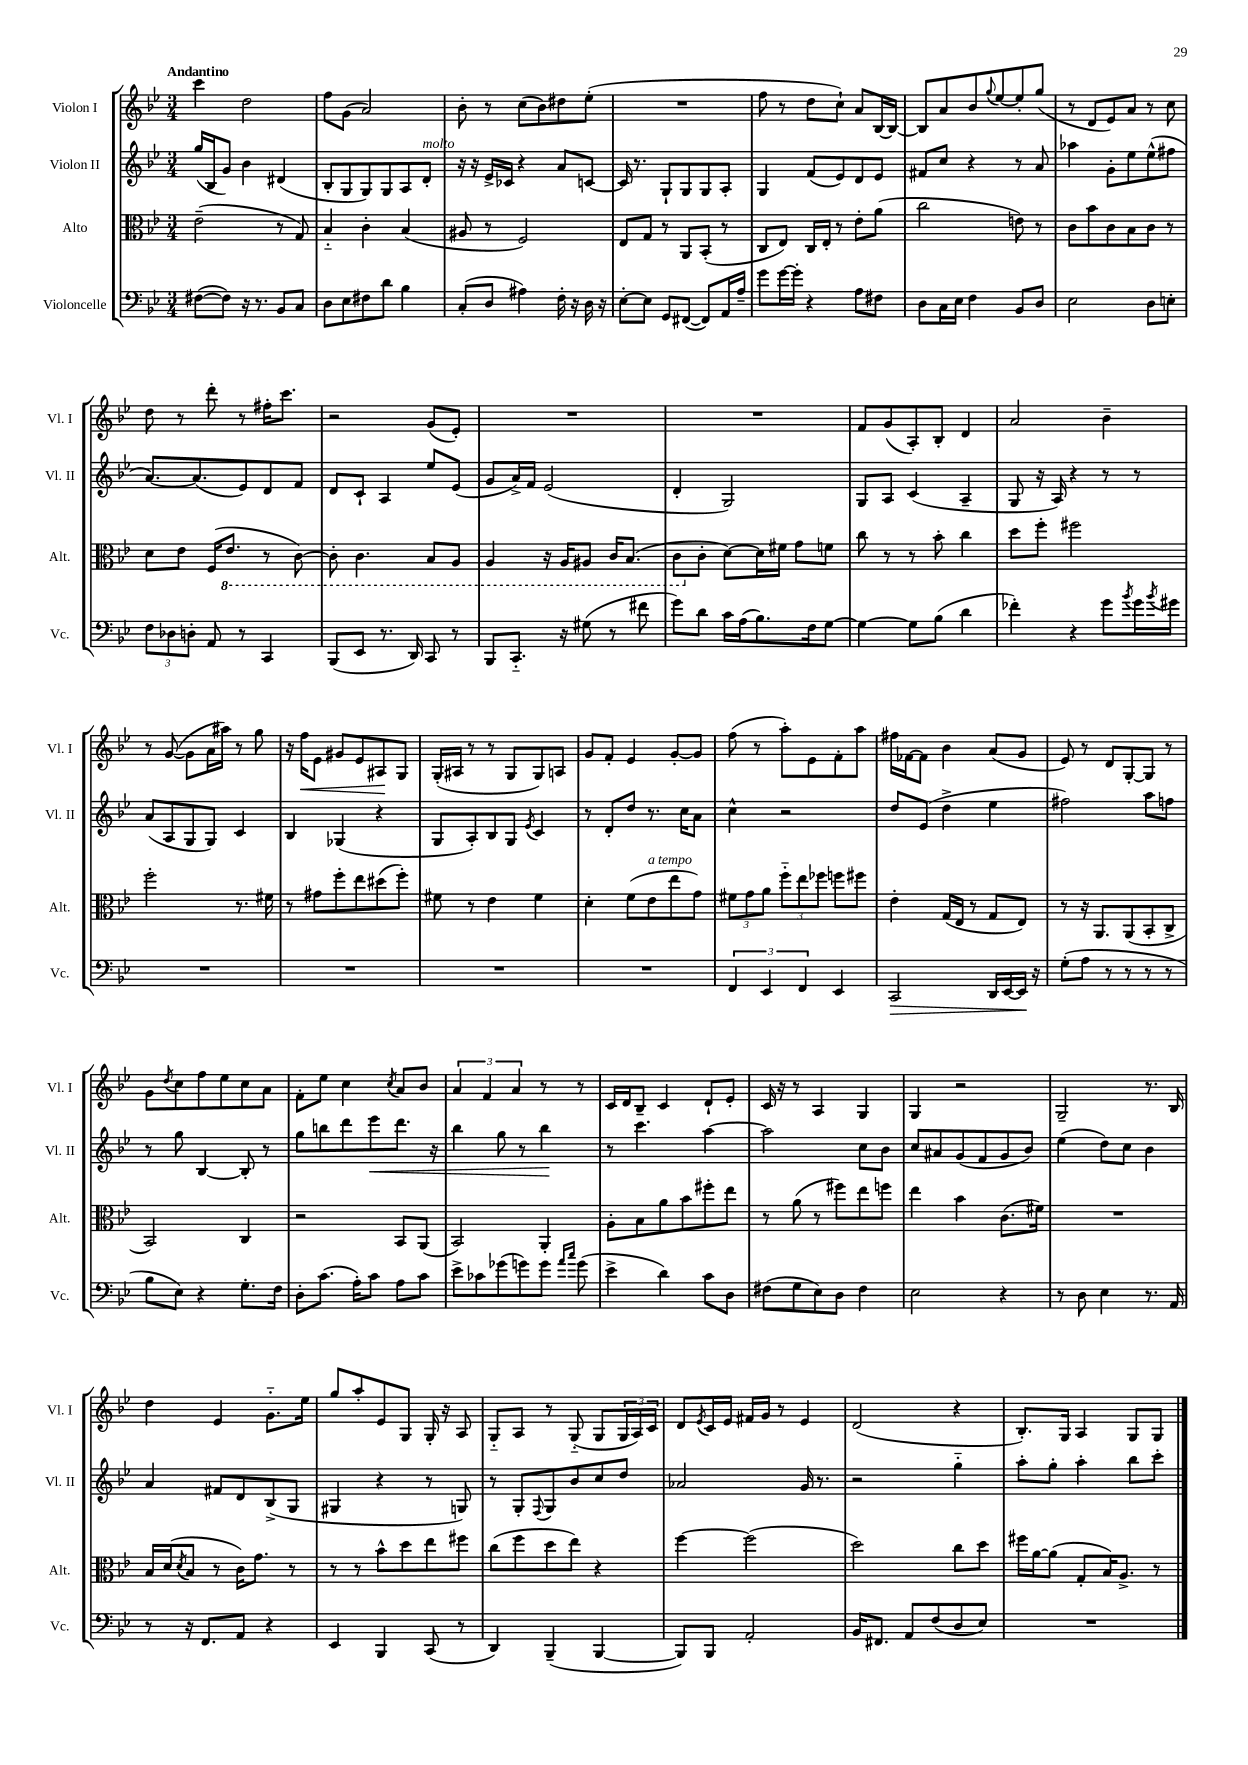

**kern	**dynam	**kern	**kern	**dynam	**kern	**dynam
*part4	*part4	*part3	*part2	*part2	*part1	*part1
*staff4	*staff4	*staff3	*staff2	*staff2	*staff1	*staff1
*I"Violoncelle	*	*I"Alto	*I"Violon II	*	*I"Violon I	*
*I'Vc.	*	*I'Alt.	*I'Vl. II	*	*I'Vl. I	*
*clefF4	*	*clefC3	*clefG2	*	*clefG2	*
*k[b-e-]	*	*k[b-e-]	*k[b-e-]	*	*k[b-e-]	*
*M3/4	*	*M3/4	*M3/4	*	*M3/4	*
=1	=1	=1	=1	=1	=1	=1
!	!	!	!	!	!LO:TX:a:B:t=Andantino	!
([8F#X\L	.	(2e-~\	(16gg/LL	.	4ccc\	.
.	.	.	16B-/J	.	.	.
8F#\J])	.	.	8g/J)	.	.	.
16r	.	.	4b-\	.	2dd\	.
8.r	.	.	.	.	.	.
8BB-/L	.	8r	(4d#X/	.	.	.
8C/J	.	8G/)	.	.	.	.
=2	=2	=2	=2	=2	=2	=2
8D\L	.	4B-/	8B-'/L	.	8ff\L	.
8E-\	.	.	8G/	.	(8g\J	.
8F#X\	.	4c'\	8G/)	.	2a/)	.
8d\J	.	.	8G/	.	.	.
4B-\	.	(4B-/	8A/	.	.	.
!	!	!	!LO:TX:a:i:t=molto	!	!	!
.	.	.	8d'/J	.	.	.
=3	=3	=3	=3	=3	=3	=3
(8C'/L	.	8A#X/	16r	.	8b-'\	.
.	.	.	16r	.	.	.
8D/J	.	8r	16e-^/LL	.	8r	.
.	.	.	16c-X/JJ	.	.	.
4A#X\)	.	2F/)	4r	.	(8cc\L	.
.	.	.	.	.	8b-\)	.
16F'\	.	.	8a/L	.	8dd#X\	.
16r	.	.	.	.	.	.
16D\	.	.	[8cn/J	.	(8ee-'\J	.
16r	.	.	.	.	.	.
=4	=4	=4	=4	=4	=4	=4
[8E-'\L	.	8E-/L	16c/]	.	2.r	.
.	.	.	8.r	.	.	.
8E-\J]	.	8G/J	.	.	.	.
8GG/L	.	8r	8G`/L	.	.	.
([8FF#X/J	.	8AA/L	8G/	.	.	.
8FF#/L])	.	(8BB-'/J	8G/	.	.	.
16AA/L	.	8r	8A'/J	.	.	.
16A~/JJ	.	.	.	.	.	.
=5	=5	=5	=5	=5	=5	=5
8g\L	.	8C/L	4G/	.	8ff\	.
[16g\L	.	8E-/J)	.	.	8r	.
16g'\JJ]	.	.	.	.	.	.
4r	.	16C/LL	(8f/L	.	8dd\L	.
.	.	16E-'/JJ	.	.	.	.
.	.	8r	8e-/)	.	8cc`\J)	.
8A\L	.	8e-'\L	8d/	.	8a/L	.
8F#X\J	.	(8a\J	8e-/J	.	[16B-/L	.
.	.	.	.	.	16B-/JJ_	.
=6	=6	=6	=6	=6	=6	=6
8D\L	.	2cc\	8f#X/L	.	8B-/L]	.
16C\L	.	.	8cc/J	.	8a/	.
16E-\JJ	.	.	.	.	.	.
4F\	.	.	4r	.	8b-/	.
.	.	.	.	.	8qqgg/	.
.	.	.	.	.	[8ee-/	.
8BB-/L	.	8en\)	8r	.	8ee-'/]	.
8D/J	.	8r	8a/	.	(8gg/J	.
=7	=7	=7	=7	=7	=7	=7
2E-\	.	8c\L	4aa-X\	.	8r	.
.	.	8b-\	.	.	8d/L	.
.	.	8c\	8g'\L	.	8e-/)	.
.	.	8B-\	8ee-\	.	8a/J	.
8D\L	.	8c\J	(8ee-^^\	.	8r	.
8En'\J	.	8r	8ff#X\J	.	8cc\	.
!!LO:LB:g=z
=8	=8	=8	=8	=8	=8	=8
12F\L	.	8d\L	[8.a/L)	.	8dd\	.
12D-X\	.	.	.	.	.	.
.	.	8e-\J	.	.	8r	.
12Dn'\J	.	.	.	.	.	.
.	.	.	(8.a/]	.	.	.
8AA/	.	(16F/KL	.	.	8ddd'\	.
*	*	*8ba	*	*	*	*
.	.	8.E-/J	.	.	.	.
8r	.	.	8e-/)	.	8r	.
4CC/	.	8r	8d/	.	16ff#X'\KL	.
.	.	.	.	.	8.ccc\J	.
.	.	[8C\)	8f/J	.	.	.
=9	=9	=9	=9	=9	=9	=9
(8BBB-/L	.	8C'\]	8d/L	.	2r	.
8EE-/J	.	4.C\	8c`/J	.	.	.
8.r	.	.	4A/	.	.	.
16DD/)	.	.	.	.	.	.
8CC/	.	8BB-/L	8ee-/L	.	(8g/L	.
8r	.	8AA/J	(8e-/J	.	8e-'/J)	.
=10	=10	=10	=10	=10	=10	=10
8BBB-/L	.	4AA/	8g/L	.	2.r	.
8.CC/J	.	.	16a^/L)	.	.	.
.	.	.	16f/JJ	.	.	.
.	.	16r	(2e-/	.	.	.
16r	.	16AA/KL	.	.	.	.
(8G#X\	.	8AA#X/J	.	.	.	.
8r	.	16C/KL	.	.	.	.
.	.	(8.BB-/J	.	.	.	.
8f#X\	.	.	.	.	.	.
=11	=11	=11	=11	=11	=11	=11
8g\L)	.	8C\L	4d'/	.	2.r	.
*	*	*X8ba	*	*	*	*
8d\J	.	8c'\J	.	.	.	.
16c\LL	.	[8d\L)	2G/)	.	.	.
(16A\J	.	.	.	.	.	.
8.B-\)	.	16d\L]	.	.	.	.
.	.	16f#X\JJ	.	.	.	.
.	.	8g\L	.	.	.	.
16F\k	.	.	.	.	.	.
[8G\J	.	8fn\J	.	.	.	.
=12	=12	=12	=12	=12	=12	=12
4G\_	.	8cc\	8G/L	.	8f/L	.
.	.	8r	8A/J	.	(8g/	.
8G\L]	.	8r	(4c/	.	8A'/)	.
(8B-\J	.	8b-'\	.	.	8B-'/J	.
4d\	.	4cc\	4A~/	.	4d/	.
=13	=13	=13	=13	=13	=13	=13
4f-X'\)	.	8dd\L	8G/	.	2a/	.
.	.	8ff'\J	16r	.	.	.
.	.	.	16A/)	.	.	.
4r	.	2ff#X\	4r	.	.	.
8g\L	.	.	8r	.	4b-~\	.
8qb-/	.	.	.	.	.	.
16g\L	.	.	8r	.	.	.
8qb-/	.	.	.	.	.	.
16g#X\JJ	.	.	.	.	.	.
!!LO:LB:g=z
=14	=14	=14	=14	=14	=14	=14
2.r	.	2ff'\	(8a/L	.	8r	.
.	.	.	8A/	.	([8g/	.
.	.	.	8G/	.	8g\L]	.
.	.	.	8G/J)	.	16a\L	.
.	.	.	.	.	16aa#X\JJ)	.
.	.	8.r	4c/	.	8r	.
.	.	.	.	.	8gg\	.
.	.	16f#X\	.	.	.	.
=15	=15	=15	=15	=15	=15	=15
2.r	.	8r	4B-/	.	16r	.
!	!	!	!	!	!	!LO:HP:b
.	.	.	.	.	16ff\KL	<
.	.	8g#X\L	.	.	8e-\J	.
.	.	8ff'\	(4G-X/	.	8g#X/L	.
.	.	8ee-\	.	.	8e-/	.
.	.	(8dd#X\	4r	.	8A#X/	.
.	.	8ff'\J)	.	.	8G/J	[
=16	=16	=16	=16	=16	=16	=16
2.r	.	8f#X\	8G/L	.	(16G'/LL	.
.	.	.	.	.	16A#X/JJ	.
.	.	8r	8A'/)	.	8r	.
.	.	4e-\	8B-/	.	8r	.
.	.	.	8G/J	.	8G/L	.
.	.	.	8qe-/	.	.	.
.	.	4f#\	4c/	.	8G/)	.
.	.	.	.	.	8An/J	.
=17	=17	=17	=17	=17	=17	=17
2.r	.	4d'\	8r	.	8g/L	.
.	.	.	8d'/L	.	8f'/J	.
.	.	(8f\L	8dd/J	.	4e-/	.
!	!	!LO:TX:a:i:t=a tempo	!	!	!	!
.	.	8e-\	8.r	.	.	.
.	.	8ee-\	.	.	[8g'/L	.
.	.	.	16cc\KL	.	.	.
.	.	8g\J)	8a\J	.	8g/J]	.
=18	=18	=18	=18	=18	=18	=18
6FF/	.	12f#X\L	4cc^^\	.	(8ff\	.
.	.	12g\	.	.	.	.
.	.	.	.	.	8r	.
6EE-/	.	12a\J	.	.	.	.
.	.	12ff\L	2r	.	8aa'\L)	.
6FF/	.	12ee-\	.	.	.	.
.	.	.	.	.	8e-\	.
.	.	12ff-X\J	.	.	.	.
4EE-/	.	8ffn\L	.	.	8f'\	.
.	.	8ff#X\J	.	.	8aa\J	.
=19	=19	=19	=19	=19	=19	=19
!	!LO:HP:b	!	!	!	!	!
2CC/	>	4e-'\	8dd/L	.	16ff#X\LL	.
.	.	.	.	.	[16f-X\J	.
.	.	.	(8e-/J	.	8f-\J]	.
.	.	(16G/LL	4dd^\	.	4b-\	.
.	.	16E-/JJ	.	.	.	.
.	.	8r	.	.	.	.
16DD/LL	.	8G/L	4ee-\	.	(8a/L	.
[16EE-/	.	.	.	.	.	.
16EE-/JJ]	.	8E-/J)	.	.	8g/J	.
16r	]	.	.	.	.	.
=20	=20	=20	=20	=20	=20	=20
(8G'\L	.	8r	2ff#X\)	.	8e-/)	.
8A\J	.	16r	.	.	8r	.
.	.	8.AA/L	.	.	.	.
8r	.	.	.	.	8d/L	.
8r	.	(8AA/	.	.	[8G'/	.
8r	.	8BB-'/	8aa\L	.	8G/J]	.
8r	.	8C^/J	8ffn\J	.	8r	.
!!LO:LB:g=z
=21	=21	=21	=21	=21	=21	=21
8B-\L	.	2BB-/)	8r	.	8g\L	.
.	.	.	.	.	8qdd/	.
8E-\J)	.	.	8gg\	.	8cc\	.
4r	.	.	[4B-/	.	8ff\	.
.	.	.	.	.	8ee-\	.
8.G'\L	.	4C/	8B-'/]	.	8cc\	.
.	.	.	8r	.	8a\J	.
16F\Jk	.	.	.	.	.	.
=22	=22	=22	=22	=22	=22	=22
8D'\L	.	2r	8gg\L	.	8f'\L	.
(8.c\J	.	.	8bbn\	.	8ee-\J	.
.	.	.	8ddd\	.	4cc\	.
16A'\KL)	.	.	.	.	.	.
!	!	!	!	!LO:HP:b	!	!
8c\J	.	.	8eee-\	<	.	.
.	.	.	.	.	8qcc/	.
8A\L	.	8BB-/L	8.ddd\J	.	8a/L	.
8c\J	.	(8AA/J	.	.	8b-/J	.
.	.	.	16r	.	.	.
=23	=23	=23	=23	=23	=23	=23
8e-^\L	.	2BB-/)	4bb-\	.	6a/	.
8c-X\	.	.	.	.	.	.
.	.	.	.	.	6f/	.
(8g-X\	.	.	8gg\	.	.	.
.	.	.	.	.	6a/	.
8gn\)	.	.	8r	.	.	.
8g\J	.	4AA'/	4bb-\	.	8r	.
16qqa/LL	.	.	.	.	.	.
16qqcc/JJ	.	.	.	.	.	.
(8g\	.	.	.	.	8r	.
.	.	.	.	[	.	.
=24	=24	=24	=24	=24	=24	=24
4e-^\	.	8A'\L	8r	.	16c/LL	.
.	.	.	.	.	16d/J	.
.	.	8B-\	4.ccc\	.	8B-~/J	.
4d\)	.	8a\	.	.	4c/	.
.	.	8b-\	.	.	.	.
8c\L	.	8ff#X'\	[4aa\	.	8d`/L	.
8D\J	.	8ee-\J	.	.	8e-'/J	.
=25	=25	=25	=25	=25	=25	=25
(8F#X\L	.	8r	2aa\]	.	16c/	.
.	.	.	.	.	16r	.
8G\	.	(8a\	.	.	8r	.
8E-\)	.	8r	.	.	4A/	.
8D\J	.	8ff#X\L)	.	.	.	.
4F#\	.	8ee-\	8cc\L	.	4G/	.
.	.	8ffn\J	8b-\J	.	.	.
=26	=26	=26	=26	=26	=26	=26
2E-\	.	4ee-\	8cc/L	.	4G/	.
.	.	.	8a#X/	.	.	.
.	.	4b-\	(8g/	.	2r	.
.	.	.	8f/	.	.	.
4r	.	(8.c\L	8g/	.	.	.
.	.	.	8b-/J)	.	.	.
.	.	16f#X\Jk)	.	.	.	.
=27	=27	=27	=27	=27	=27	=27
8r	.	2.r	(4ee-\	.	2G~/	.
8D\	.	.	.	.	.	.
4E-\	.	.	8dd\L)	.	.	.
.	.	.	8cc\J	.	.	.
8.r	.	.	4b-\	.	8.r	.
16AA/	.	.	.	.	16B-/	.
!!LO:LB:g=z
=28	=28	=28	=28	=28	=28	=28
8r	.	16B-/LL	4a/	.	4dd\	.
.	.	(16d/J	.	.	.	.
.	.	8qd/	.	.	.	.
16r	.	8B-/J	.	.	.	.
8.FF/L	.	.	.	.	.	.
.	.	8r	8f#X/L	.	4e-/	.
8AA/J	.	16c\KL)	8d/	.	.	.
.	.	8.g\J	.	.	.	.
4r	.	.	(8B-^/	.	8.g\L	.
.	.	8r	8G/J	.	.	.
.	.	.	.	.	16ee-\Jk	.
=29	=29	=29	=29	=29	=29	=29
4EE-/	.	8r	4G#X/	.	8gg/L	.
.	.	8r	.	.	8aa'/	.
4BBB-/	.	8b-^^\L	4r	.	8e-/	.
.	.	8dd\	.	.	8G/J	.
(8CC/	.	8ee-\	8r	.	16G'/	.
.	.	.	.	.	16r	.
8r	.	8ff#X\J	8Gn/)	.	8A/	.
=30	=30	=30	=30	=30	=30	=30
4DD/)	.	(8cc\L	8r	.	8G/L	.
.	.	8ff\	8G'/L	.	8A/J	.
.	.	.	8qqF/	.	.	.
(4BBB-~/	.	8dd\	8G/	.	8r	.
.	.	8ee-\J)	8b-/	.	(8G/	.
[4BBB-/	.	4r	8cc/	.	8G/L	.
.	.	.	8dd/J	.	24G/L	.
.	.	.	.	.	24A/)	.
.	.	.	.	.	24c/JJ	.
=31	=31	=31	=31	=31	=31	=31
8BBB-/L])	.	[4ff\	2a-X/	.	8d/L	.
.	.	.	.	.	8qe-/	.
8BBB-/J	.	.	.	.	16c/L	.
.	.	.	.	.	16e-/JJ	.
2AA'/	.	(2ff\]	.	.	16f#X/LL	.
.	.	.	.	.	16g/JJ	.
.	.	.	.	.	8r	.
.	.	.	16g/	.	4e-/	.
.	.	.	8.r	.	.	.
=32	=32	=32	=32	=32	=32	=32
16BB-/KL	.	2dd\)	2r	.	(2d/	.
8.FF#X/J	.	.	.	.	.	.
8AA/L	.	.	.	.	.	.
(8F/	.	.	.	.	.	.
8D/	.	8cc\L	4gg\	.	4r	.
8E-/J)	.	8dd\J	.	.	.	.
=33	=33	=33	=33	=33	=33	=33
2.r	.	16ff#X\LL	8aa'\L	.	8.B-'/L)	.
.	.	[16a\J	.	.	.	.
.	.	(8a\J]	8gg'\J	.	.	.
.	.	.	.	.	16G/Jk	.
.	.	8G'/L	4aa'\	.	4A/	.
.	.	16B-/K)	.	.	.	.
.	.	8.A^/J	.	.	.	.
.	.	.	8bb-\L	.	8G/L	.
.	.	8r	8ccc'\J	.	8G/J	.
==	==	==	==	==	==	==
*-	*-	*-	*-	*-	*-	*-
